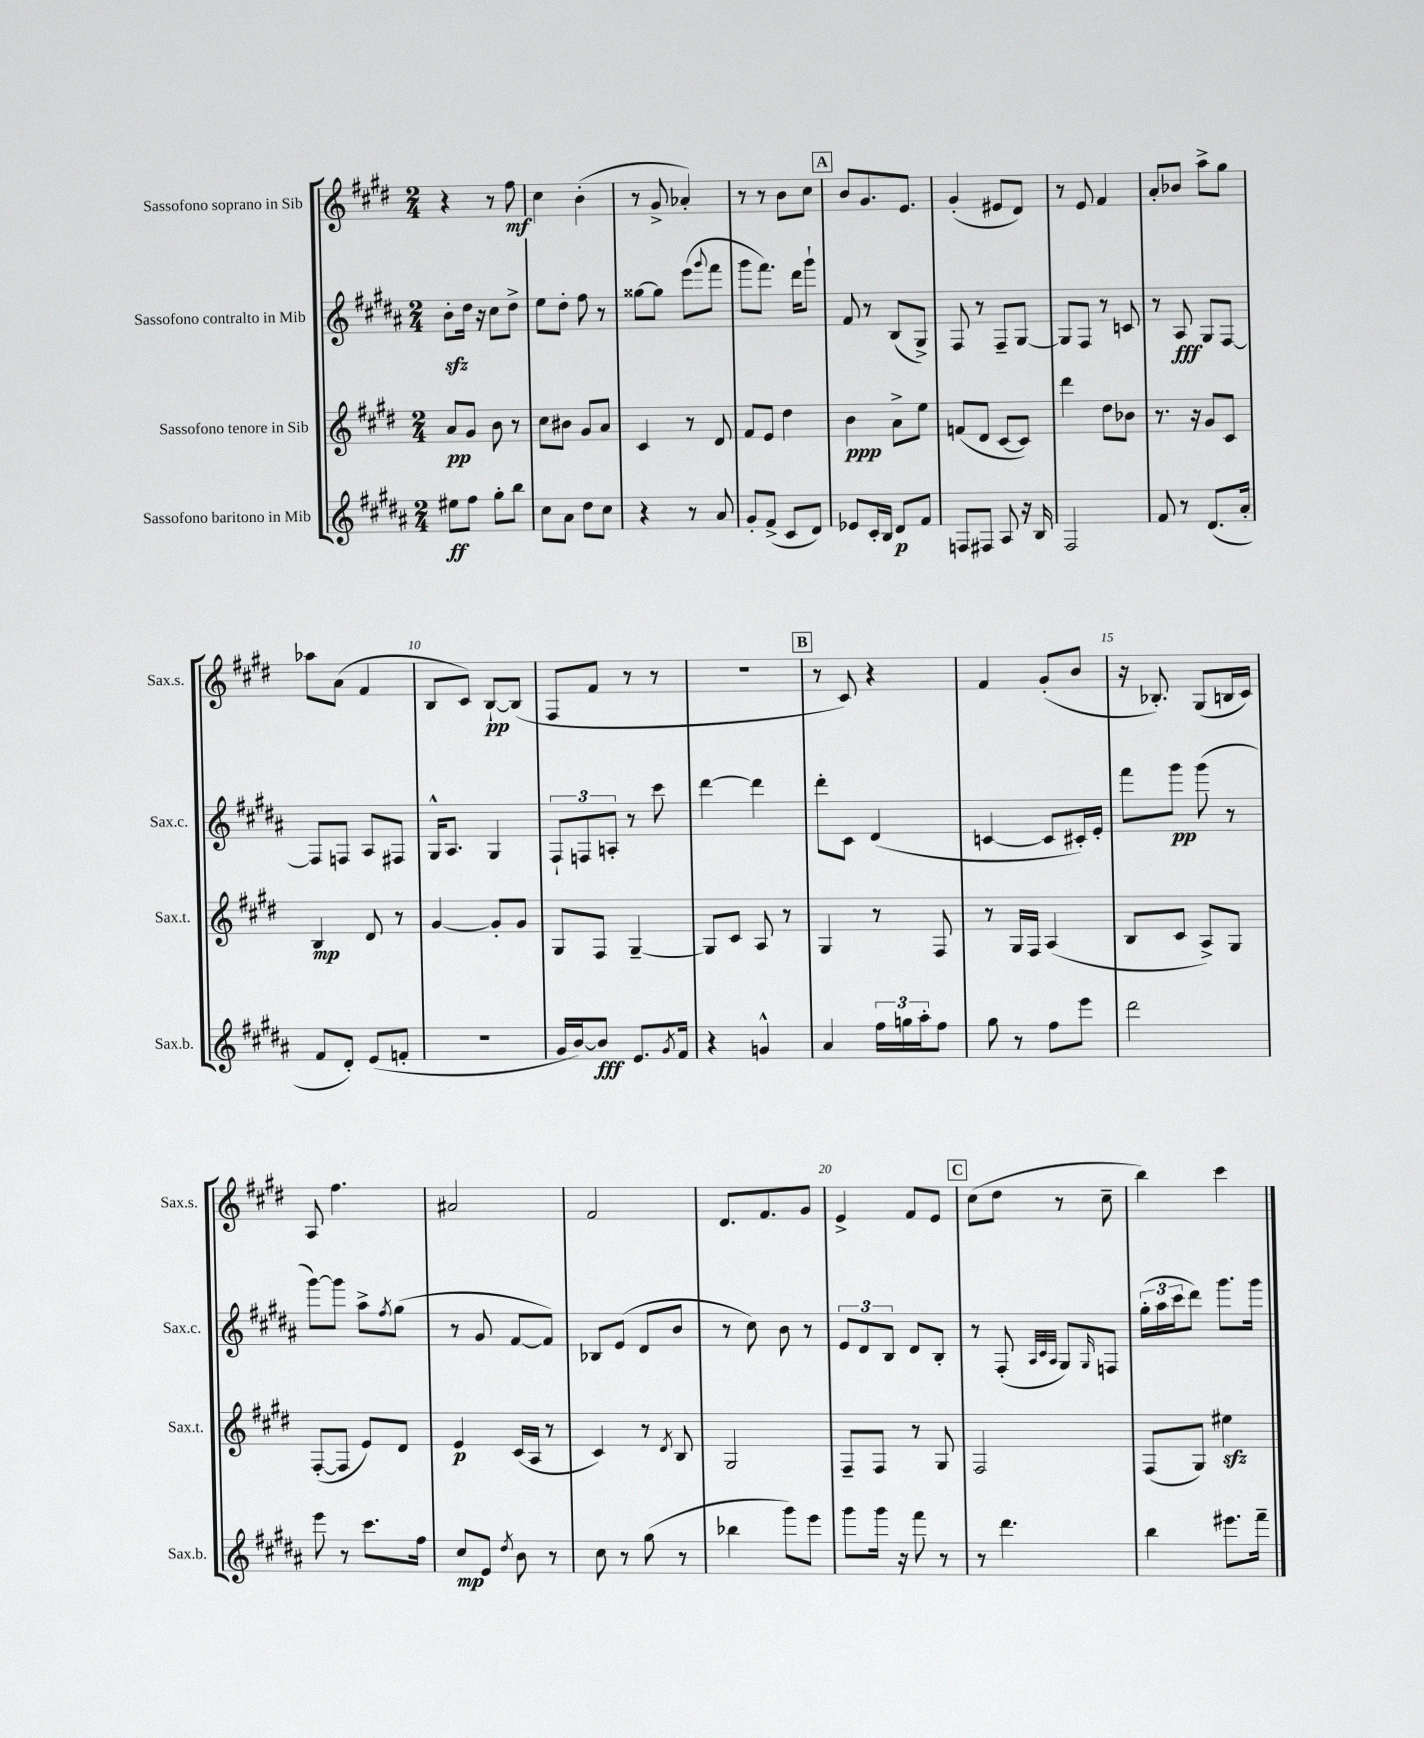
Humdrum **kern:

**kern	**dynam	**kern	**dynam	**kern	**dynam	**kern	**dynam
*part4	*part4	*part3	*part3	*part2	*part2	*part1	*part1
*staff4	*staff4	*staff3	*staff3	*staff2	*staff2	*staff1	*staff1
*I"Sassofono baritono in Mib	*	*I"Sassofono tenore in Sib	*	*I"Sassofono contralto in Mib	*	*I"Sassofono soprano in Sib	*
*I'Sax.b.	*	*I'Sax.t.	*	*I'Sax.c.	*	*I'Sax.s.	*
*clefG2	*	*clefG2	*	*clefG2	*	*clefG2	*
*k[f#c#g#d#a#]	*	*k[f#c#g#d#]	*	*k[f#c#g#d#a#]	*	*k[f#c#g#d#]	*
*M2/4	*	*M2/4	*	*M2/4	*	*M2/4	*
=1	=1	=1	=1	=1	=1	=1	=1
8ee#X\L	ff	8a/L	pp	8bzz'\L	.	4r	.
8ff#\J	.	8g#/J	.	16dd#\Jk	.	.	.
.	.	.	.	16r	.	.	.
8gg#'\L	.	8b\	.	8cc#\L	.	8r	.
8bb\J	.	8r	.	8dd#^\J	.	8ff#\	mf
=2	=2	=2	=2	=2	=2	=2	=2
8cc#\L	.	8cc#\L	.	8ee\L	.	4cc#\	.
8a#\J	.	8b#X\J	.	8dd#'\J	.	.	.
8dd#\L	.	8g#/L	.	8ff#\	.	(4b'\	.
8cc#\J	.	8a/J	.	8r	.	.	.
=3	=3	=3	=3	=3	=3	=3	=3
4r	.	4c#/	.	[8gg##X\L	.	8r	.
.	.	.	.	8gg##\J]	.	8g#^/	.
8r	.	8r	.	(8eee\L	.	4a-X'/)	.
.	.	.	.	8qqggg#/	.	.	.
8a#/	.	8d#/	.	8fff#\J	.	.	.
=4	=4	=4	=4	=4	=4	=4	=4
8g#'/L	.	8f#/L	.	8ggg#\L	.	8r	.
(8f#^/J	.	8e/J	.	8.fff#\J)	.	8r	.
8c#/L	.	4dd#\	.	.	.	8b\L	.
.	.	.	.	16ddd#\KL	.	.	.
8d#/J)	.	.	.	8ggg#`\J	.	8cc#\J	.
!!LO:REH:place=s1:t=A
=5	=5	=5	=5	=5	=5	=5	=5
8e-X/L	.	4b\	ppp	8f#/	.	8b/L	.
16c#'/L	.	.	.	8r	.	8.g#/	.
16B/JJ	.	.	.	.	.	.	.
8d#/L	p	8a^\L	.	(8B/L	.	.	.
.	.	.	.	.	.	8.e/J	.
8f#/J	.	8ee\J	.	8G#^/J)	.	.	.
=6	=6	=6	=6	=6	=6	=6	=6
8Fn/L	.	(8fn/L	.	8F#/	.	(4g#'/	.
8F#X/J	.	8d#/J	.	8r	.	.	.
8A#/	.	[8c#/L	.	8F#~/L	.	8e#X/L	.
16r	.	8c#/J])	.	[8G#/J	.	8d#/J)	.
16B/	.	.	.	.	.	.	.
=7	=7	=7	=7	=7	=7	=7	=7
2F#/	.	4ddd#\	.	8G#/L]	.	8r	.
.	.	.	.	8F#/J	.	8e/	.
.	.	8dd#\L	.	8r	.	4f#/	.
.	.	8b-X\J	.	8cn/	.	.	.
=8	=8	=8	=8	=8	=8	=8	=8
8f#/	.	8.r	.	8r	.	8a'/L	.
8r	.	.	.	8A#/	fff	8b-X/J	.
.	.	16r	.	.	.	.	.
(8.d#/L	.	8g#/L	.	8G#/L	.	8aa^\L	.
.	.	8c#/J	.	[8F#/J	.	8gg#\J	.
16a#'/Jk	.	.	.	.	.	.	.
!!LO:LB:g=z
=9	=9	=9	=9	=9	=9	=9	=9
8f#/L	.	4B/	mp	8F#/L]	.	8aa-X\L	.
8d#'/J)	.	.	.	8Fn/J	.	(8a\J	.
(8e/L	.	8d#/	.	8A#/L	.	4f#/	.
8fn'/J	.	8r	.	8F#X/J	.	.	.
=10	=10	=10	=10	=10	=10	=10	=10
2r	.	[4g#/	.	16G#^^/KL	.	8B/L	.
.	.	.	.	8.A#/J	.	.	.
.	.	.	.	.	.	8c#/J)	.
.	.	8g#'/L]	.	4G#/	.	[8B`/L	pp
.	.	8g#/J	.	.	.	(8B/J]	.
=11	=11	=11	=11	=11	=11	=11	=11
16g#/LL	.	8G#/L	.	12F#`/L	.	8F#/L	.
[16b/J)	.	.	.	.	.	.	.
.	.	.	.	12Fn/	.	.	.
8b/J]	fff	8F#/J	.	.	.	8f#/J	.
.	.	.	.	12An'/J	.	.	.
8.e/L	.	[4G#~/	.	8r	.	8r	.
.	.	.	.	8ccc#\	.	8r	.
8qg#/	.	.	.	.	.	.	.
16f#/Jk	.	.	.	.	.	.	.
=12	=12	=12	=12	=12	=12	=12	=12
4r	.	8G#/L]	.	[4ddd#\	.	2r	.
.	.	8c#/J	.	.	.	.	.
4gn^^/	.	8A/	.	4ddd#\]	.	.	.
.	.	8r	.	.	.	.	.
!!LO:REH:place=s1:t=B
=13	=13	=13	=13	=13	=13	=13	=13
4a#/	.	4G#/	.	8ddd#'\L	.	8r	.
.	.	.	.	8c#\J	.	8c#/)	.
24ff#\LL	.	8r	.	(4d#/	.	4r	.
24ggn\	.	.	.	.	.	.	.
24aa#'\J	.	.	.	.	.	.	.
8ff#\J	.	8F#/	.	.	.	.	.
=14	=14	=14	=14	=14	=14	=14	=14
8gg#\	.	8r	.	[4cn/	.	4f#/	.
8r	.	16G#/LL	.	.	.	.	.
.	.	16F#/JJ	.	.	.	.	.
8ff#\L	.	(4A/	.	8c/L]	.	(8g#'/L	.
8eee\J	.	.	.	16c#X'/L)	.	8b/J	.
.	.	.	.	16e'/JJ	.	.	.
=15	=15	=15	=15	=15	=15	=15	=15
2ddd#\	.	8B/L	.	8fff#\L	.	16r	.
.	.	.	.	.	.	8.B-X'/)	.
.	.	8c#/J	.	8ggg#\J	pp	.	.
.	.	8A^/L)	.	(8ggg#\	.	(8G#/L	.
.	.	8G#/J	.	8r	.	16Bn/L	.
.	.	.	.	.	.	16c#/JJ)	.
!!LO:LB:g=z
=16	=16	=16	=16	=16	=16	=16	=16
8eee\	.	([8F#'/L	.	[8ggg#\L)	.	8A/	.
8r	.	8F#/J]	.	8ggg#\J]	.	4.ff#\	.
8.ccc#\L	.	8e/L)	.	8aa#^\L	.	.	.
.	.	.	.	8qff#/	.	.	.
.	.	8d#/J	.	(8gg#\J	.	.	.
16ff#\Jk	.	.	.	.	.	.	.
=17	=17	=17	=17	=17	=17	=17	=17
8cc#/L	mp	4e/	p	8r	.	2a#X/	.
8e/J	.	.	.	8g#/	.	.	.
8qdd#/	.	.	.	.	.	.	.
8b\	.	(16c#/LL	.	[8f#/L	.	.	.
.	.	16A/JJ	.	.	.	.	.
8r	.	8r	.	8f#/J])	.	.	.
=18	=18	=18	=18	=18	=18	=18	=18
8cc#\	.	4c#/)	.	8B-X/L	.	2f#/	.
8r	.	.	.	(8e/J	.	.	.
(8gg#\	.	8r	.	8d#/L	.	.	.
.	.	8qd#/	.	.	.	.	.
8r	.	8B/	.	8b/J	.	.	.
=19	=19	=19	=19	=19	=19	=19	=19
4bb-X\	.	2G#/	.	8r	.	8.d#/L	.
.	.	.	.	8cc#\)	.	.	.
.	.	.	.	.	.	8.f#/	.
8ggg#\L)	.	.	.	8b\	.	.	.
8eee\J	.	.	.	8r	.	8g#/J	.
=20	=20	=20	=20	=20	=20	=20	=20
8ggg#\L	.	8F#~/L	.	12e/L	.	4e^/	.
.	.	.	.	12d#/	.	.	.
16ggg#\Jk	.	8F#/J	.	.	.	.	.
.	.	.	.	12B/J	.	.	.
16r	.	.	.	.	.	.	.
8fff#\	.	8r	.	8d#/L	.	8f#/L	.
8r	.	8G#/	.	8B'/J	.	8e/J	.
!!LO:REH:place=s1:t=C
=21	=21	=21	=21	=21	=21	=21	=21
8r	.	2F#/	.	8r	.	(8cc#\L	.
4.ddd#\	.	.	.	(8F#'/	.	8dd#\J	.
.	.	.	.	32qqA#/LLL	.	.	.
.	.	.	.	32qqc#/	.	.	.
.	.	.	.	32qqA#/JJJ	.	.	.
.	.	.	.	8G#/L)	.	8r	.
.	.	.	.	16qqG#/	.	.	.
.	.	.	.	8Fn/J	.	8cc#~\	.
=22	=22	=22	=22	=22	=22	=22	=22
4bb\	.	(8F#/L	.	(24gg#'\LL	.	4bb\)	.
.	.	.	.	24aa#\	.	.	.
.	.	.	.	24ccc#\J	.	.	.
.	.	8G#/J)	.	8ddd#\J)	.	.	.
8.eee#X\L	.	4ee#Xzz\	.	8.ggg#\L	.	4ccc#\	.
16fff#~\Jk	.	.	.	16ggg#\Jk	.	.	.
==	==	==	==	==	==	==	==
*-	*-	*-	*-	*-	*-	*-	*-
